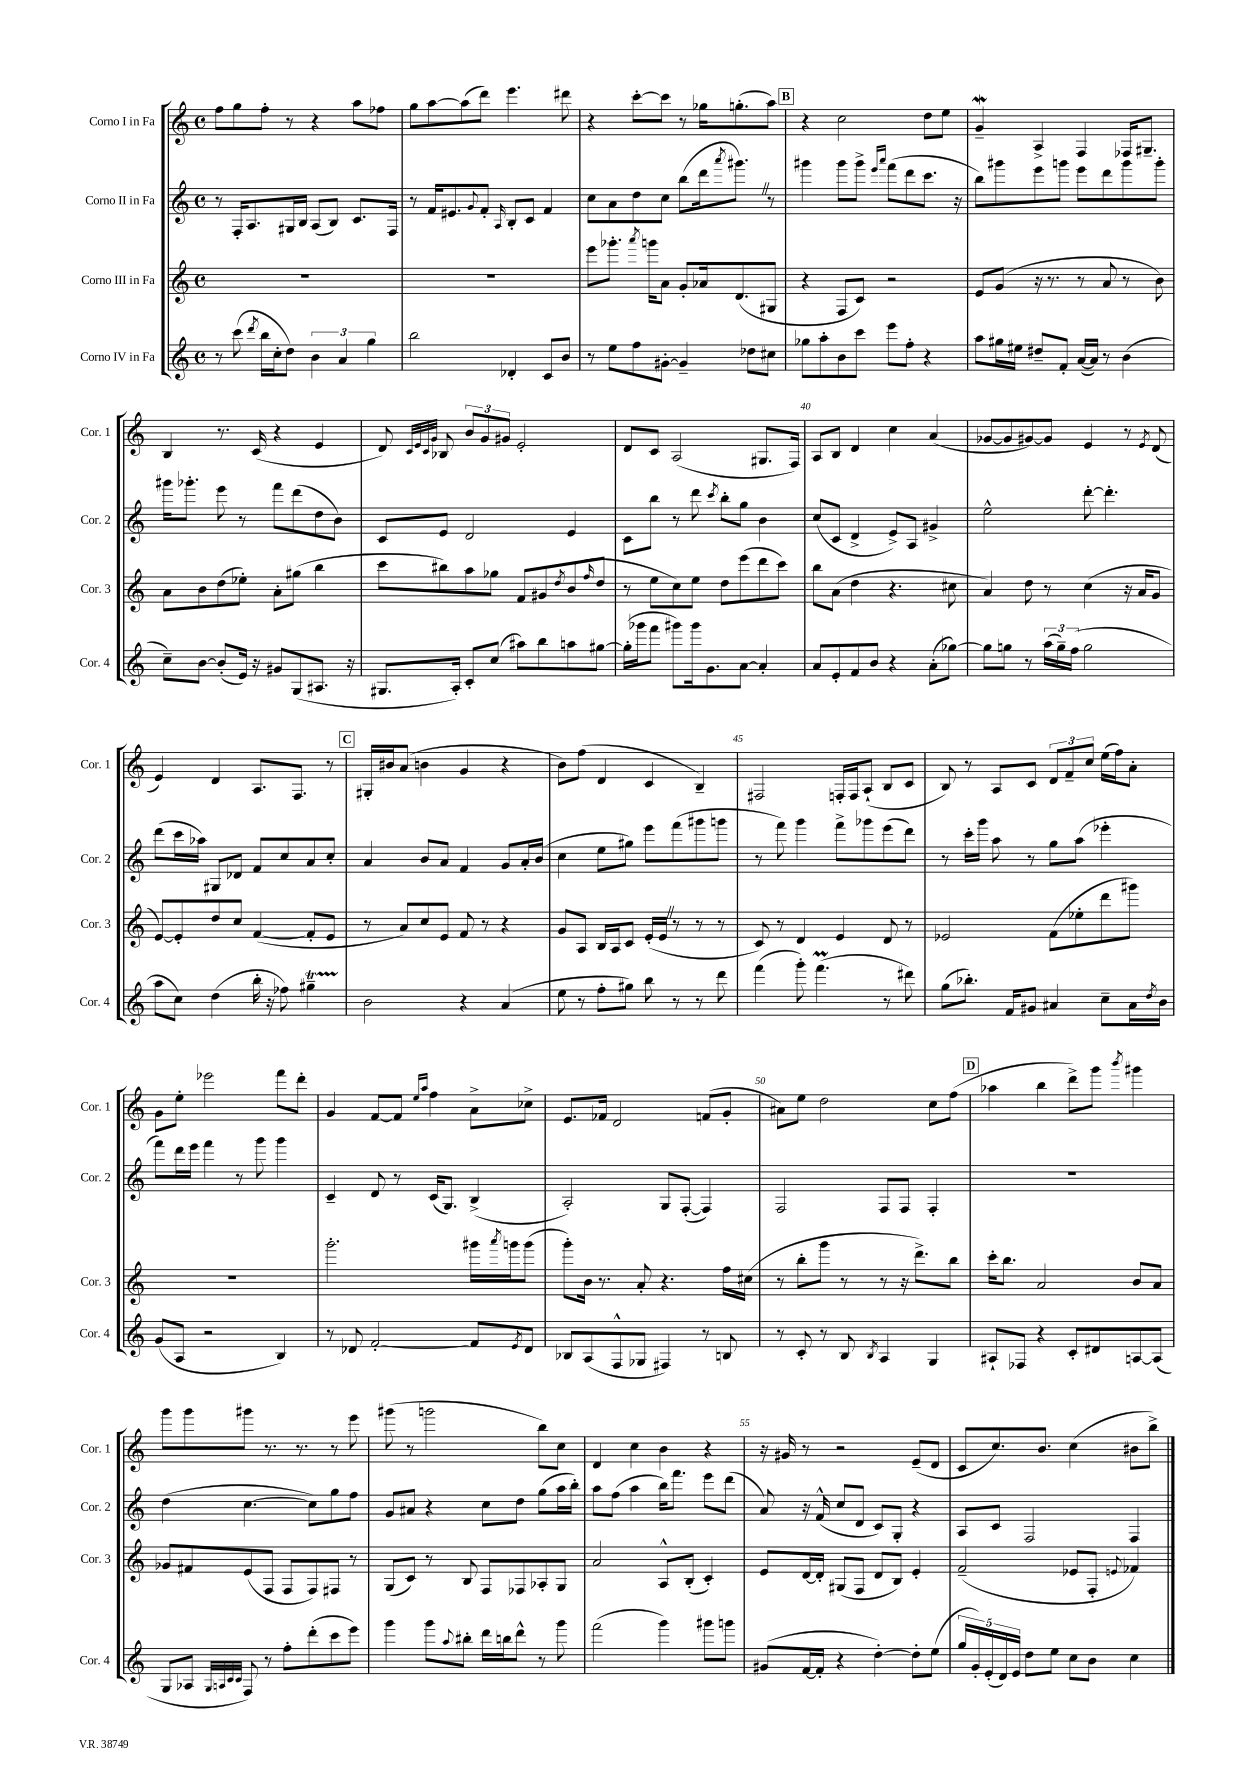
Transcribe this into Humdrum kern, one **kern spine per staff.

**kern	**kern	**kern	**kern
*staff4	*staff3	*staff2	*staff1
*clefG2	*clefG2	*clefG2	*clefG2
*k[]	*k[]	*k[]	*k[]
*M4/4	*M4/4	*M4/4	*M4/4
*met(c)	*met(c)	*met(c)	*met(c)
8r	1r	8r	8ff\L
(8ccc\	.	16F'/LK	8gg\
.	.	8.A/	.
8qddd/	.	.	.
16bb\LL	.	.	8ff'\J
16cc'\J	.	.	.
8dd\J)	.	16G#/L	8r
.	.	16B/JJ	.
6b\	.	(8A/L	4r
.	.	8B/J)	.
6a/	.	.	.
.	.	8.c/L	8aa\L
6gg\	.	.	.
.	.	.	8ff-\J
.	.	16F/Jk	.
=	=	=	=
2bb\	1r	8r	8gg\L
.	.	16f/LK	[8aa\
.	.	8.e#/	.
.	.	.	(8aa\]
.	.	8qqg/	.
.	.	8f'/J	8ddd\J)
.	.	16qqA/	.
4d-'/	.	8B'/L	4.eee\
.	.	8c/J	.
8c/L	.	4f/	.
8b/J	.	.	8ddd#\
=	=	=	=
8r	8eee\L	8cc\L	4r
8ee\L	8.ggg-'\J	8a\	.
8ff\	.	8dd\	[8ccc'\L
.	8qaaa/	.	.
.	16ggg\LK	.	.
[8g#'\J	8a\J	8cc\J	8ccc\]J
4g#~/]	8g'/L	(8bb\L	8r
.	16a-/k	16ddd\k	16gg-\LK
.	.	8qaaa/	.
.	(8.d/	8.ggg#\J)	(8.gg'\
8dd-\L	.	.	.
8cc#\J	8G#/J	8r	8aa\J)
=	=	=	=
8gg-\L	4r	4ggg#\	4r
8aa'\	.	.	.
8b\	8F/L	8ggg#\L	2cc\
8ccc\J	8c/J)	8ggg#^\J	.
.	.	16qqeee/LL	.
.	.	16qqaaa/JJ	.
8eee\L	2r	(8fff\L	.
8ff'\J	.	8ddd\	.
4r	.	8.ccc\J	8dd\L
.	.	.	8ee\J
.	.	16r	.
=	=	=	=
8aa\L	8e/L	8bb\L)	4g~/
16gg#\L	(8g/J	8ggg#\	.
16ee#\JJ	.	.	.
8dd#~/L	16r	8eee\	4A^/
.	8.r	.	.
8f'/J	.	8ggg\J	.
([16a/LL	8r	8eee\L	4F/
16a/]JJ)	.	.	.
8r	8a/	8ddd\	.
(4b\	8r	8ggg\	16F-/LK
.	.	.	8.G#~/J
.	8b\)	8ggg'\J	.
=	=	=	=
8cc~\L)	8a\L	16ggg#\LK	4B/
.	.	8.ggg-'\J	.
[8b\J	8b\	.	.
(8b'/]L	(8dd\	8eee\	8.r
16e/Jk)	8ee-'\J)	8r	.
16r	.	.	(16c/
8g#/L	8a'\L	8fff\L	4r
(8G/	(8gg#\J	(8ddd\	.
8.A#/J	4bb\	8dd\	4e/
.	.	8b\J)	.
16r	.	.	.
=	=	=	=
8.G#/L	8ccc\L	8c/L	8d/)
.	.	.	32qqc/LLL
.	.	.	32qqe/
.	.	.	32qqc/
.	.	.	32qqg/JJJ
.	8bb#\)	8e/J	8B-/
16A'/Jk)	.	.	.
8c'/L	8aa\	2d/	12b/L
.	.	.	12g/
(8cc/J	8gg-\J	.	.
.	.	.	12g#/J
8aa#\L)	8f/L	.	2e'/
8bb\	8g#/	.	.
.	8qdd/	.	.
8aa\	(8b/	4e/	.
.	16qqff/	.	.
[8gg#\J	8dd/J	.	.
=	=	=	=
(16gg#'\]LL	8r	8c\L	8d/L
16ggg-\J	.	.	.
8fff\J	8ee\L	8bb\J	8c/J
8ggg#\L)	8cc\)	8r	(2A/
16ggg#\k	8ee\J	8ddd\	.
8.g\	.	.	.
.	.	8qccc/	.
.	8dd\L	8bb'\L	.
[8a\J	(8eee\	8gg\J	.
4a'/]	8ddd\	4b\	8.G#/L
.	8ccc\J)	.	.
.	.	.	16F/Jk)
=	=	=	=
8a/L	8bb\L	(8cc/L	8A/L
8e'/	(8a\J	8c/J	8B/J
8f/	4dd\	4d^/	4d/
8b/J	.	.	.
4r	4.r	8e^/L)	4cc\
.	.	8A/J	.
(8a'\L	.	4g#^/	(4a/
[8gg-\J)	8cc#\	.	.
=	=	=	=
8gg-\]L	4a/)	2ee^^\	[8g-/L
8gg\J	.	.	8g-/]
8r	8dd\	.	[8g#/)
(24aa\LL	8r	.	8g#/]J
24gg~\)	.	.	.
(24ff\JJ	.	.	.
2gg\	(4cc\	[8ddd'\	4e/
.	.	4.ddd'\]	.
.	16r	.	8r
.	16a/LK	.	.
.	.	.	8qe/
.	8g/J	.	(8d/
=	=	=	=
8aa\L	[8e/L)	(8ddd\L	4e/)
8cc\J)	8e'/]	16ccc\L	.
.	.	16aa-\JJ)	.
(4dd\	8dd/	8G#/L	4d/
.	8cc/J	8d-/J	.
16bb'\	([4f/	8f/L	8.A/L
16r	.	.	.
8ff-\)	.	8cc/	.
.	.	.	8.F/J
4gg#~\	8f'/]L	8a/	.
.	8e/J	8cc'/J	8r
=	=	=	=
2b\	8r	4a/	16G#'/LL
.	.	.	16b#/J
.	8a/L)	.	(8a/J
.	8cc/	8b/L	4b\
.	8e/J	8a/J	.
4r	8f/	4f/	4g/
.	8r	.	.
(4a/	4r	8g/L	4r
.	.	16a'/L	.
.	.	(16b/JJ	.
=	=	=	=
8ee\	8g/L	4cc\	8b\L)
8r	8A/J	.	(8ff\J
8ff'\L	16B/LL	8ee\L	4d/
.	16A/J	.	.
8gg#\J)	8c/J	8gg#\J)	.
8bb\	(16e'/LL	8eee\L	4c/
.	16e/JJ	.	.
8r	8r	(8fff\	.
8r	8r	8ggg#\	4B~/)
8ddd\	8r	8ggg\J	.
=	=	=	=
(4fff\	8c/)	8r	2F#/
.	8r	8fff\)	.
8ggg'\)	4d/	4ggg\	.
(4.fff\	.	.	.
.	4e/	8fff^\L	16F'/LL
.	.	.	16F/J
.	.	8ggg-\	(8A`/J
8r	8d/	(8eee\	8B/L
8ddd#\)	8r	8ddd\J)	8c/J
=	=	=	=
(8gg\L	2e-/	8r	8B/)
8.bb-'\J)	.	16ccc'\LL	8r
.	.	16ggg\JJ	.
.	.	8aa\	8A/L
16f/LK	.	.	.
8g#/J	.	8r	8c/J
4a#/	(8f\L	8gg\L	12d/L
.	.	.	12f~/
.	8ee-'\	(8aa\J	.
.	.	.	12cc/J
8cc~\L	8ddd\	4eee-'\	(16ee\LL
.	.	.	16ff\J)
16a#\L	8ggg#\J)	.	8a'\J
8qdd/	.	.	.
16b\JJ	.	.	.
=	=	=	=
(8g/L	1r	8fff\L)	8g\L
8A/J	.	16ddd\L	8ee'\J
.	.	16eee\JJ	.
2r	.	4fff\	2eee-\
.	.	8r	.
.	.	8ggg\	.
4B/)	.	4ggg\	8fff\L
.	.	.	8ddd'\J
=	=	=	=
8r	2.ggg'\	4c~/	4g/
8d-/	.	.	.
[2f'/	.	8d/	[8f/L
.	.	8r	8f/]J
.	.	.	16qqee/LL
.	.	.	16qqaa/JJ
.	.	(16c/LK	4ff\
.	.	8.G/J)	.
8f/]L	16ggg#\LL	(4B^/	8a^\L
.	8qaaa/	.	.
.	16ggg\J	.	.
8qe/	.	.	.
8d-/J	(8ggg\J	.	8cc-^\J
=	=	=	=
8B-/L	8ggg'\L)	2A'/)	8.e/L
(8A/	16b\Jk	.	.
.	8.r	.	16f-/Jk
8F^^/	.	.	2d/
8G-/J	8a'/	.	.
4F#/)	4.r	8G/L	.
.	.	([8F'/J	.
8r	.	4F/])	(8f/L
8B/	16ff\LL	.	8g'/J
.	(16cc#\JJ	.	.
=	=	=	=
8r	8r	2F/	8a#\L)
8c'/	8bb'\L	.	8ee\J
8r	8ggg\J	.	2dd\
8B/	8r	.	.
8qB/	.	.	.
4A/	8r	8F/L	.
.	16r	8F/J	.
.	8.ddd^\L)	.	.
4G/	.	4F'/	8cc\L
.	8bb\J	.	(8ff\J
=	=	=	=
8A#`/L	16ccc'\LK	1r	4aa-\
.	8.bb\J	.	.
8F-/J	.	.	.
4r	2a/	.	4bb\
8c'/L	.	.	8ddd^\L)
8d#/	.	.	8ggg\J
.	.	.	8qbbb/
[8A/	8b/L	.	4ggg#\
(8A/]J	8a/J	.	.
=	=	=	=
8G/L	8g-/L	(4dd\	8ggg\L
8A-/J	8f#/	.	8ggg\
32qqG/LLL	.	.	.
32qqA/	.	.	.
32qqc/	.	.	.
32qqc/JJJ	.	.	.
8F/)	(8e/	[4.cc\	8ggg#\J
8r	8F/J	.	8.r
8ff'\L	8F/L	.	.
.	.	.	8.r
(8ddd'\	8F/)	8cc\]L)	.
8ccc\	8F#/J	8gg\	8r
8eee\J)	8r	8ff\J	8eee\
=	=	=	=
4ggg\	(8G/L	8g/L	(8ggg#\
.	8c/J)	8a#/J	8r
8ggg\L	8r	4r	2ggg\
8qqaa/	.	.	.
8bb#'\J	8B/	.	.
16ddd\LL	8F/L	8cc\L	.
16bb\J	.	.	.
8ddd^^\J	8F-/	8dd\J	.
8r	8A-'/	(8gg\L	8bb\L)
8ggg\	8G/J	16aa\L	8cc\J
.	.	16bb'\JJ)	.
=	=	=	=
(2fff\	2a/	8aa\L	4d/
.	.	(8ff\J	.
.	.	4aa\	4cc\
4ggg\)	8A^^/L	16bb\LK)	4b\
.	.	8.fff\J	.
.	(8B'/J	.	.
8ggg#\L	4c'/)	8eee\L	4r
8ggg\J	.	(8ddd\J	.
=	=	=	=
(8g#/L	8e/L	8a/)	16r
.	.	.	16g#/
[16f/L	[16d/L	16r	8r
16f'/]JJ	16d'/]JJ	(16f^^/	.
4r	(8G#/L	8cc/L	2r
.	8F/J	8d/J	.
[4dd'\)	8d/L	8c/L)	.
.	8B/J)	8G'/J	.
8dd'\]L	4e'/	4r	(8e~/L
(8ee\J	.	.	8d/J
=	=	=	=
20gg/LL	(2f~/	8A/L	8c/L
20g'/)	.	.	.
(20e'/	.	.	.
.	.	8c/J	8.cc/)
20d/)	.	.	.
20e/JJ	.	.	.
8dd\L	.	2F/	.
.	.	.	8.b/J
8ee\J	.	.	.
8cc\L	8e-/L	.	(4cc\
8b\J	8F'/J	.	.
.	8qqe/	.	.
4cc\	4f-/)	4F/	8b#\L
.	.	.	8bb^\J)
==	==	==	==
*-	*-	*-	*-
